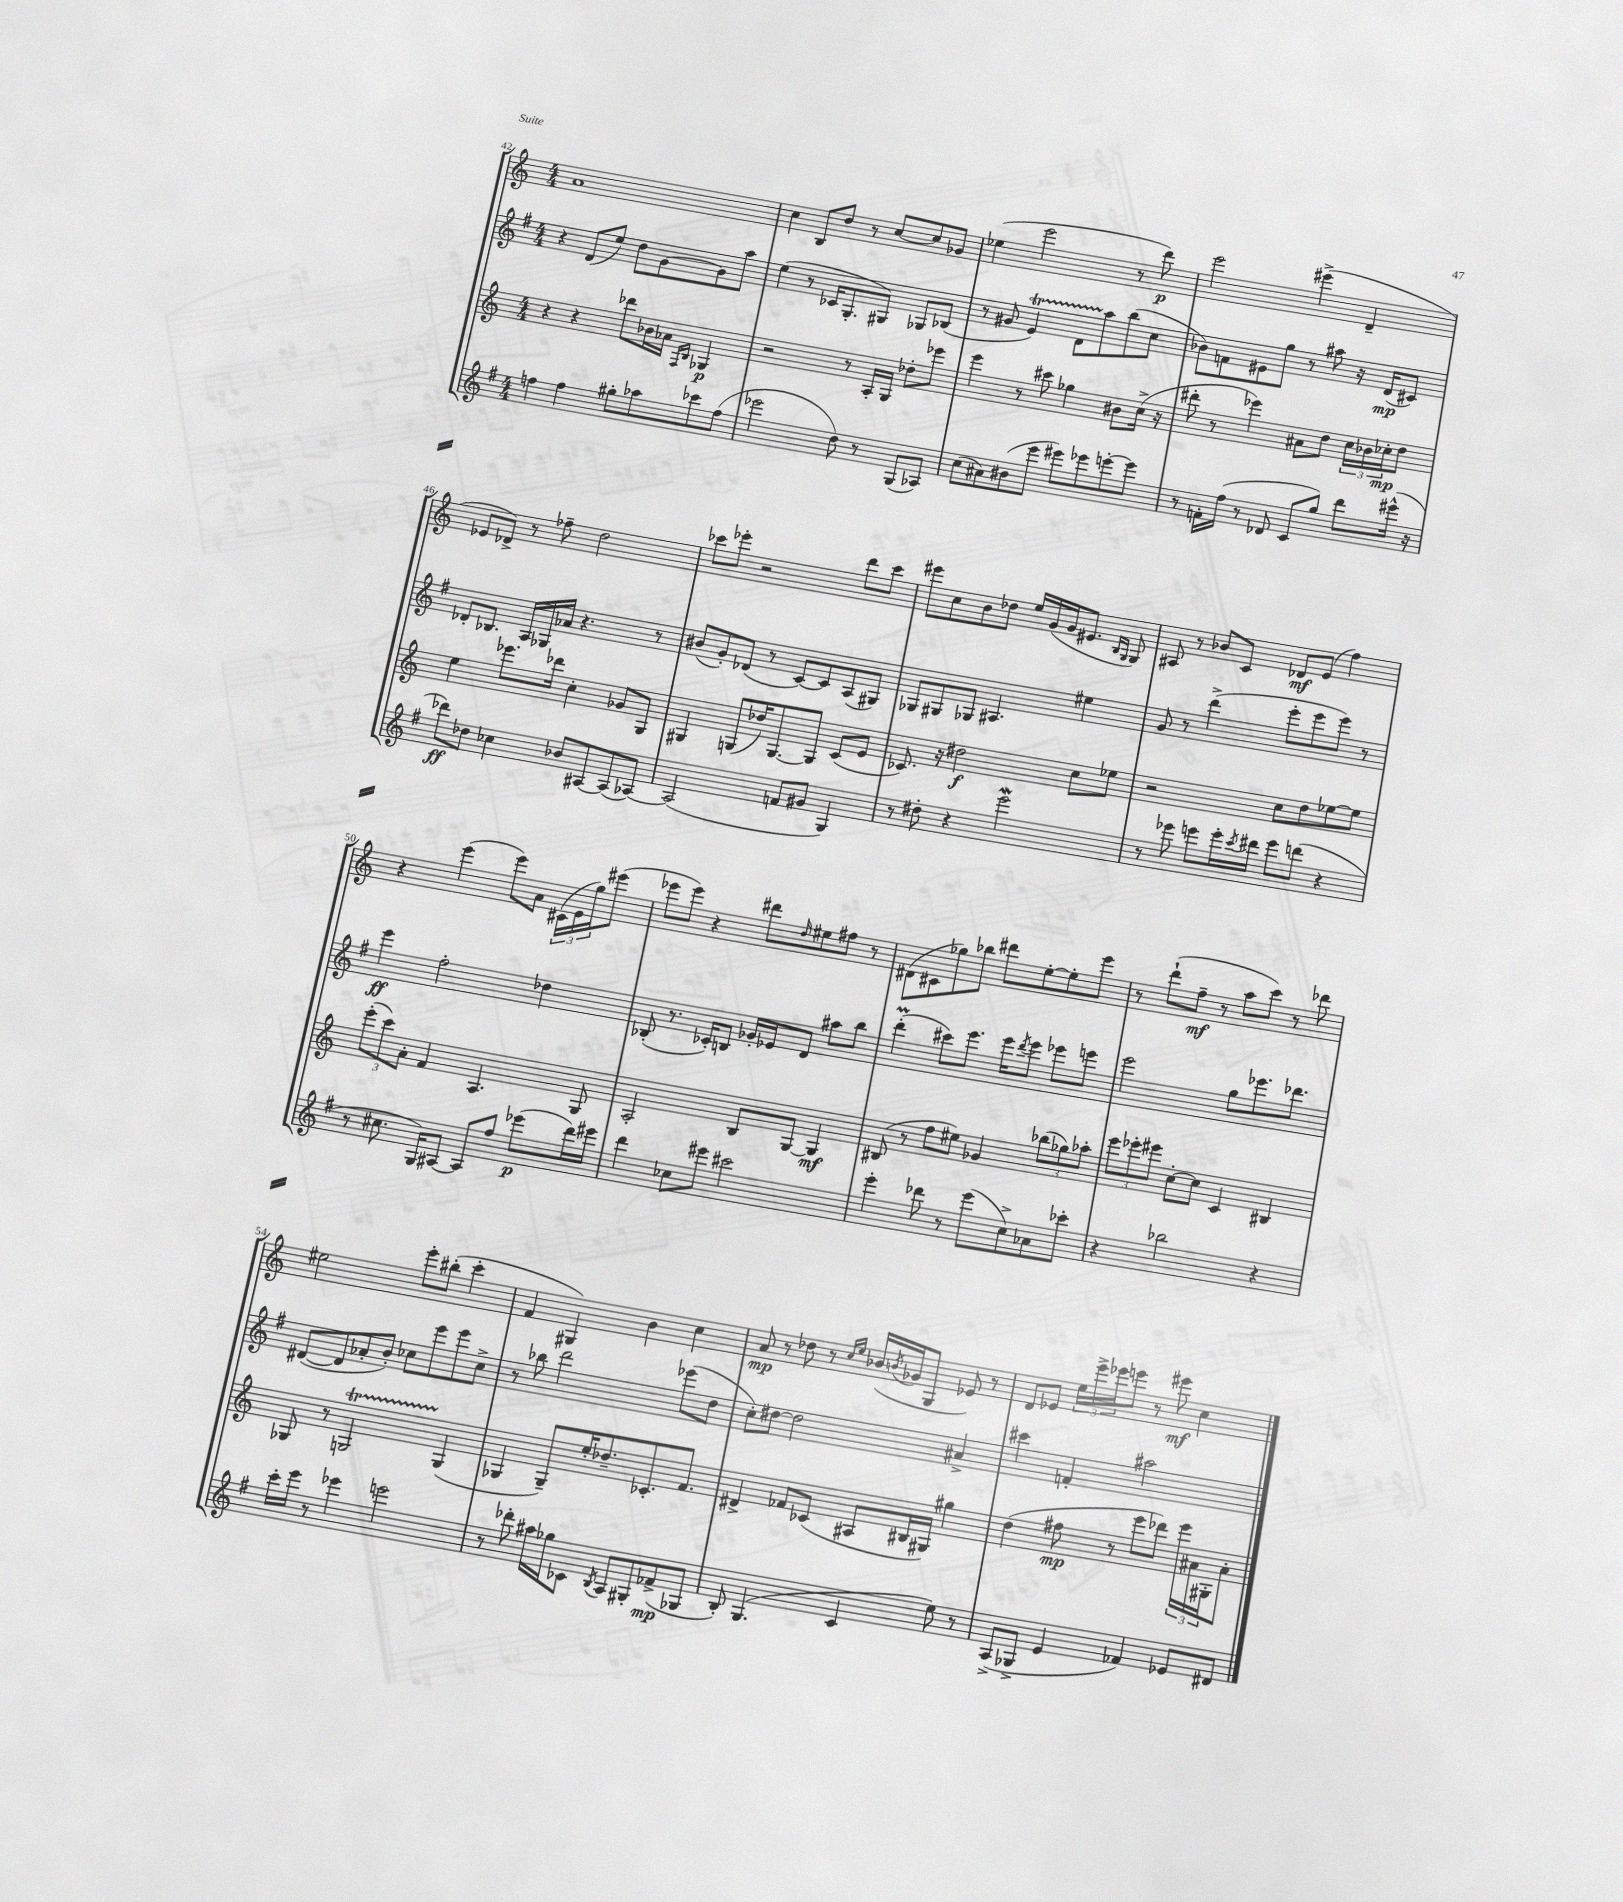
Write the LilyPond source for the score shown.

<<
\new StaffGroup <<
\new Staff = "s0" {
    \clef treble \key c \major \numericTimeSignature \time 4/4
    a'1 |
    c''4 b8 d''8 r8 c''8~ c''8 ges'8 |
    ees''4( e'''2 r8 d'''8\p) |
    e'''2 eis'''4->( d'4-- |
    ees'8 des'8->) r8 fes''8-- d''2 |
    ces'''8 ees'''8-. r2 d'''8 ces'''8 |
    eis'''8 c''8 b'8 des''8 e''16 g'16( g'16 eis'8. \grace { b16 g16 } g8) |
    ais8 r8 bes'8 c'8 des'8\mf e'8( f''4) |
    r4 e'''4( e'''8) a'8 \tuplet 3/2 { cis'16( e'16 g''16) } eis'''8( |
    ees'''8 ees'''8) r4 dis'''8 \grace { d''16 } eis''8 fis''8 r8 |
    dis'8( cis'8 ges''8) bes''8 dis'''8 e''8~-. e''8-. e'''8 |
    r8 d'''8-!( f''8--\mf r8 a''8 c'''8) r8 des'''8 |
    eis''2 e'''8-. bis''8-.( c'''4-. |
    f'4 gis4) b'4 c''4 |
    a'8\mp r8 des''8 r8 \grace { c''16 e''16 } bes'16( \acciaccatura { b'8 } ges'16 g8 ees'8) r8 |
    d'8 ees'8 \tuplet 3/2 { e''16 e'''16-> ees'''16 } e'''8 r8 eis'''8\mf c''4 \bar "|." |
}
\new Staff = "s1" {
    \clef treble \key g \major \numericTimeSignature \time 4/4
    r4 d'8( e''8) d''8 g'8~ g'8 a''8 |
    e''4( r8 ces'16 g8.-. gis8) ges8 bes8( |
    r8 gis'8 e'4\startTrillSpan) d'8 a''8\stopTrillSpan b''8( c''8 |
    bes'8) f'8 eis'8 g''8 r8 ais''8 r16 d'16\mp( cis'8) |
    des'8-. bes8. a16 ges16 aes'16 r4. r8 |
    bis'8( g'8-.) des'8( r8 c'8~) c'8 a8( gis8) |
    ges8 gis8 ges8 ais4. eis''4 |
    g'8 r8 d'''4->( e'''8-. e'''8 e'''8) r8 |
    e'''4\ff fis''2-. des''4 |
    bes8-.( r8. ces'16-.) b8 ges'16-. ees'16 d'8 ais''8 b''8 |
    d'''4-.\prall( cis'''8) e'''8. e'''16 \acciaccatura { d'''8 } e'''8 ees'''8 e'''8 |
    e'''2 g''8 ees'''8. des'''8. |
    dis'8~( dis'8 aes'8-. b'8-.) ces''8 e'''8 e'''8 ces''8-> |
    r8 bes''8 d'''2 ees'''8( d''8 |
    c''8-.) dis''8~ dis''2 ais'4-> |
    cis'''4 f'4-. ais''2 \bar "|." |
}
\new Staff = "s2" {
    \clef treble \key c \major \numericTimeSignature \time 4/4
    r4 r4 des'''8 bes'16 aes'16 \grace { f16 b16 } ges4\p |
    r2 r8 a16-. g16 des''8-. ees'''8 |
    e'''4 r8 cis'''8 ges''4 bis'8 c''16->( r16 |
    dis'''8-. r8 ees'''4) ais'8 d''8 \tuplet 3/2 { c''16 bes'16 ces''16-.\mp } d''8 |
    e''4 ees'''8. des'''16 c''4-. ges'8 g8 |
    gis4 g8( des''16) g8.~ g8 c'8( e'8 |
    ces'8.) r16 dis''2\f c''8 ees''8 |
    r2 c''8 d''8 ees''8~ ees''8 |
    \tuplet 3/2 { e'''8-.( c'''8) a'8-. } f'4 a4. g8 |
    a2-. b8 g8~ g4\mf |
    bis8( r8 f''8 eis''8) ges'4 \tuplet 3/2 { bes''8( ges''8) aes''8-. } |
    \tuplet 3/2 { e'''8 ees'''8-. eis'''8 } c''8~-. c''8 c'4 bis4 |
    ges8 r8 g2\startTrillSpan g4\stopTrillSpan( |
    ges4 ges8--) e''16-. des''8.-- ces'8.-. f'8. |
    dis'4-> fes'8 ces'8( ais8 bis16 gis16) gis''4 |
    d''4( fis''8\mp r8 e'''8 des'''8) \tuplet 3/2 { e'''16 ais'16 gis16-. } ais'8-. \bar "|." |
}
\new Staff = "s3" {
    \clef treble \key g \major \numericTimeSignature \time 4/4
    f''4 f''4 gis''8-. aes''8 ces'''8 f''8( |
    ees'''2 d''8) r8 g8( aes8) |
    c''8( ais'8) bis'8( e'''8 eis'''8) ees'''8 e'''8~-. e'''8 |
    r8 f'16-. fis''16( r8 des'8 c'8 g''8) d'''8 eis'''16-^( r16 |
    des'''8\ff) des''8 ces''4 bes'8 ais8~ ais8( aes8~) |
    aes2( f'8 gis'8 g4) |
    r8 dis''8-. r4 e'''2\mordent |
    r8 ees'''8 e'''8 e'''16-. \acciaccatura { c'''8 } dis'''16 e'''8 d'''8( r4 |
    r8 cis''8. g16) ais8~ ais8 fis''8 ees'''8\p( d'''16) eis'''16 |
    d'''4 ces''8 eis'''8 cis'''2 |
    e'''4-. des'''8 r8 e'''8( c''8->) aes'8 ces'''8-. |
    r4 bes''2 r4 |
    c'''16-. e'''16 r8 ees'''4 e'''2 |
    r8 des'''8-. ais''16 ges''16 ces'8 \acciaccatura { b8 } a8 gis8-. fes'8->\mp( ges8 |
    b8-.) g4.( c'4 e''8) r8 |
    a8->( ges8-> e'4 fes'4) ees'8 dis'8 \bar "|." |
}
>>
>>
\layout { \context { \Score currentBarNumber = #42 } }
